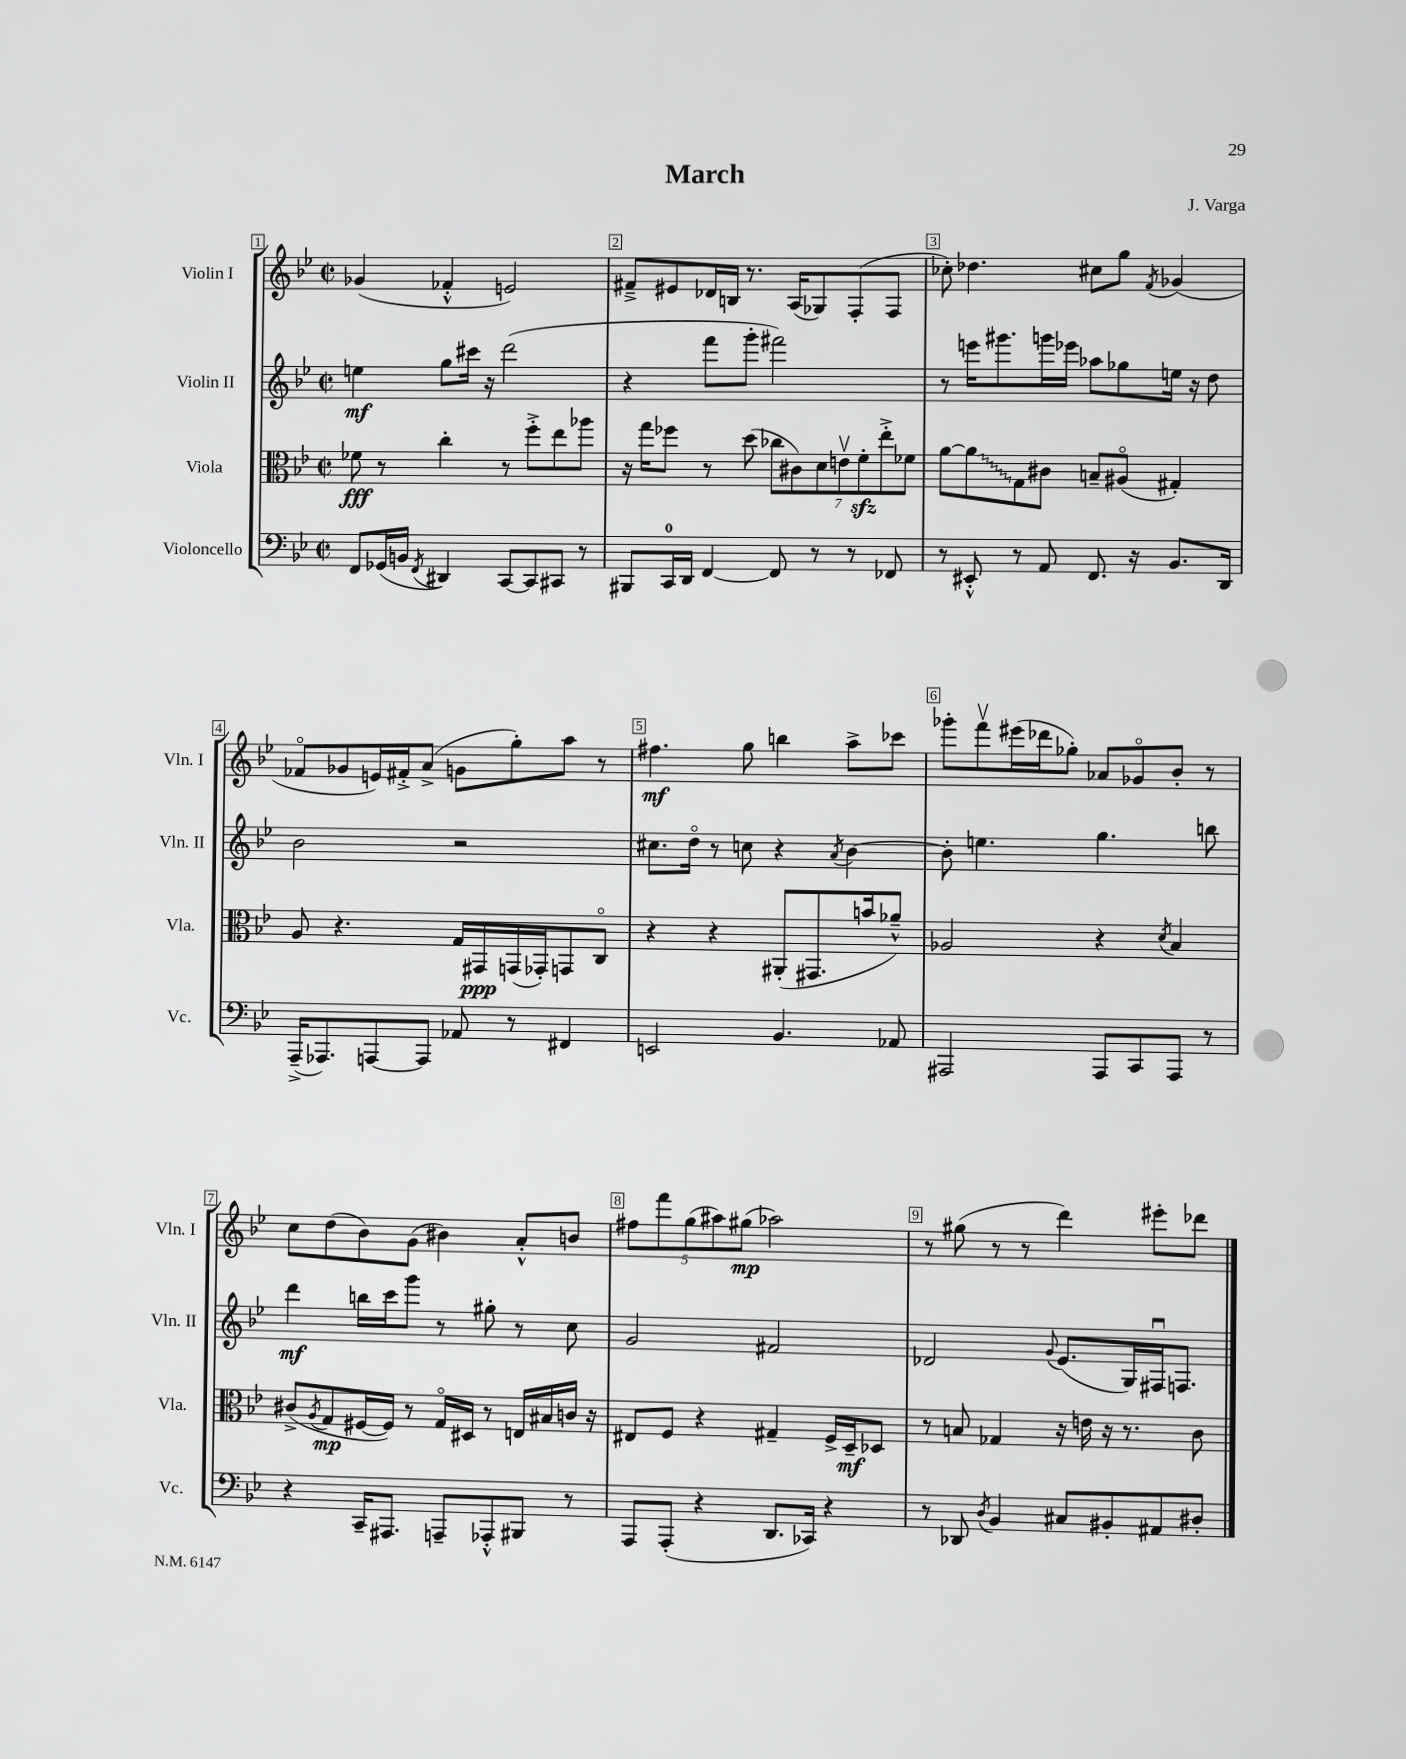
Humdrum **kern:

**kern	**kern	**kern	**kern
*staff4	*staff3	*staff2	*staff1
*clefF4	*clefC3	*clefG2	*clefG2
*k[b-e-]	*k[b-e-]	*k[b-e-]	*k[b-e-]
*M2/2	*M2/2	*M2/2	*M2/2
*met(c|)	*met(c|)	*met(c|)	*met(c|)
8FF/L	8f-\	4ee\	(4g-/
(16GG-/L	8r	.	.
16BB/JJ	.	.	.
8qFF/	.	.	.
4DD#/)	4cc'\	8gg\L	4f-'^^/
.	.	16ccc#\Jk	.
.	.	16r	.
[8CC/L	8r	(2ddd\	2e/)
8CC/]	8ff'^\L	.	.
8CC#/J	8ee-\	.	.
8r	8aa-\J	.	.
=	=	=	=
8BBB#/L	16r	4r	8f#~^/L
.	16gg\LK	.	.
16CC/L	8ff-\J	.	8e#/
16DD/JJ	.	.	.
[4FF/	8r	8fff\L	16d-/L
.	.	.	16B/JJ
.	(8dd\	8ggg'\J	8.r
8FF/]	14cc-\L	2fff#\)	.
.	.	.	(16A/LK
.	14c#\)	.	.
8r	.	.	8G-/)
.	14d\	.	.
.	14ev\	.	.
8r	.	.	(8F'/
.	14f'\	.	.
.	14ee-'^\	.	.
8FF-/	.	.	8F/J
.	14f-\J	.	.
=	=	=	=
8r	[8a\L	8r	8cc-'\)
8EE#'^^/	8a\]	16eee\LK	4.dd-\
.	.	8.ggg#\	.
8r	8G\	.	.
8AA/	8c#\J	16ggg\L	.
.	.	16eee-\JJ	.
8.FF/	8B~/L	8aa-\L	8cc#\L
.	(8A#o/J	8gg-\	8gg\J
16r	.	.	.
.	.	.	8qf/
8.BB-/L	4G#'/)	16ee\Jk	(4g-/
.	.	16r	.
.	.	8dd\	.
16DD/Jk	.	.	.
=	=	=	=
(16AAA~^/LK	8A/	2b-\	8f-o/L
8.AAA-/)	.	.	.
.	4.r	.	8g-/
[8AAA/	.	.	16e/L)
.	.	.	16f#'^/J
8AAA/]J	.	.	(8a^/J
8AA-/	16G/LL	2r	8g\L
.	16GG#/	.	.
8r	(16GG/	.	8gg'\)
.	16GG-'/J)	.	.
4FF#/	8GG/	.	8aa\J
.	8Co/J	.	8r
=	=	=	=
2EE/	4r	8.cc#\L	4.ff#\
.	.	16ddo\Jk	.
.	4r	8r	.
.	.	8cc\	8gg\
4.BB-/	(8AA#'/L	4r	4bb\
.	8.GG#/	.	.
.	.	8qa/	.
.	.	[4b-\	8aa^\L
.	16b/k	.	.
8AA-/	8a-~^^/J)	.	8ccc-\J
=	=	=	=
2AAA#/	2A-/	8b-'\]	8ggg-'\L
.	.	4.ee\	8fffv\
.	.	.	(16eee#\L
.	.	.	16ddd-\J
.	.	.	8gg-'\J)
8AAA#/L	4r	4.gg\	8a-/L
8CC/	.	.	8g-o/
.	8qd/	.	.
8AAA#/J	4B-/	.	8b-'/J
8r	.	8bb\	8r
=	=	=	=
4r	(8c#^/L	4ddd\	8cc\L
.	8qA/	.	.
.	8G/	.	(8dd\
16CC~/LK	[16F#/L	16bb\LL	8b-\)
8.AAA#/J	16F#/]JJ)	16ccc\J	.
.	8r	8ggg\J	(8g\J
8AAA~/L	16Go/LL	8r	4b#\)
.	16D#/JJ	.	.
8AAA-'^^/	8r	8gg#'\	.
8BBB#/J	16E/LL	8r	8a'^^/L
.	16B#/	.	.
8r	16c/JJ	8cc\	8b/J
.	16r	.	.
=	=	=	=
8AAA/L	8E#/L	2g/	10ff#\L
.	.	.	10fff\
(8AAA'/J	8F/J	.	.
.	.	.	(10gg\
4r	4r	.	.
.	.	.	10aa#\)
.	.	.	(10gg#\J
8.DD/L	4G#~/	2f#/	2aa-\)
16CC-/Jk)	.	.	.
4r	16F^/LL	.	.
.	16D~/J	.	.
.	8D-/J	.	.
=	=	=	=
8r	8r	2d-/	8r
8DD-/	8B/	.	(8gg#\
8qD/	.	.	.
4BB-/	4G-/	.	8r
.	.	.	8r
.	.	8qqg/	.
8C#/L	16r	(8.e-/L	4ddd\)
.	16e\	.	.
8BB#'/	16r	.	.
.	8.r	16G/L)	.
8AA#/	.	16F#u/J	8eee#'\L
.	.	8.F/J	.
8D#'/J	8c\	.	8ddd-\J
==	==	==	==
*-	*-	*-	*-
